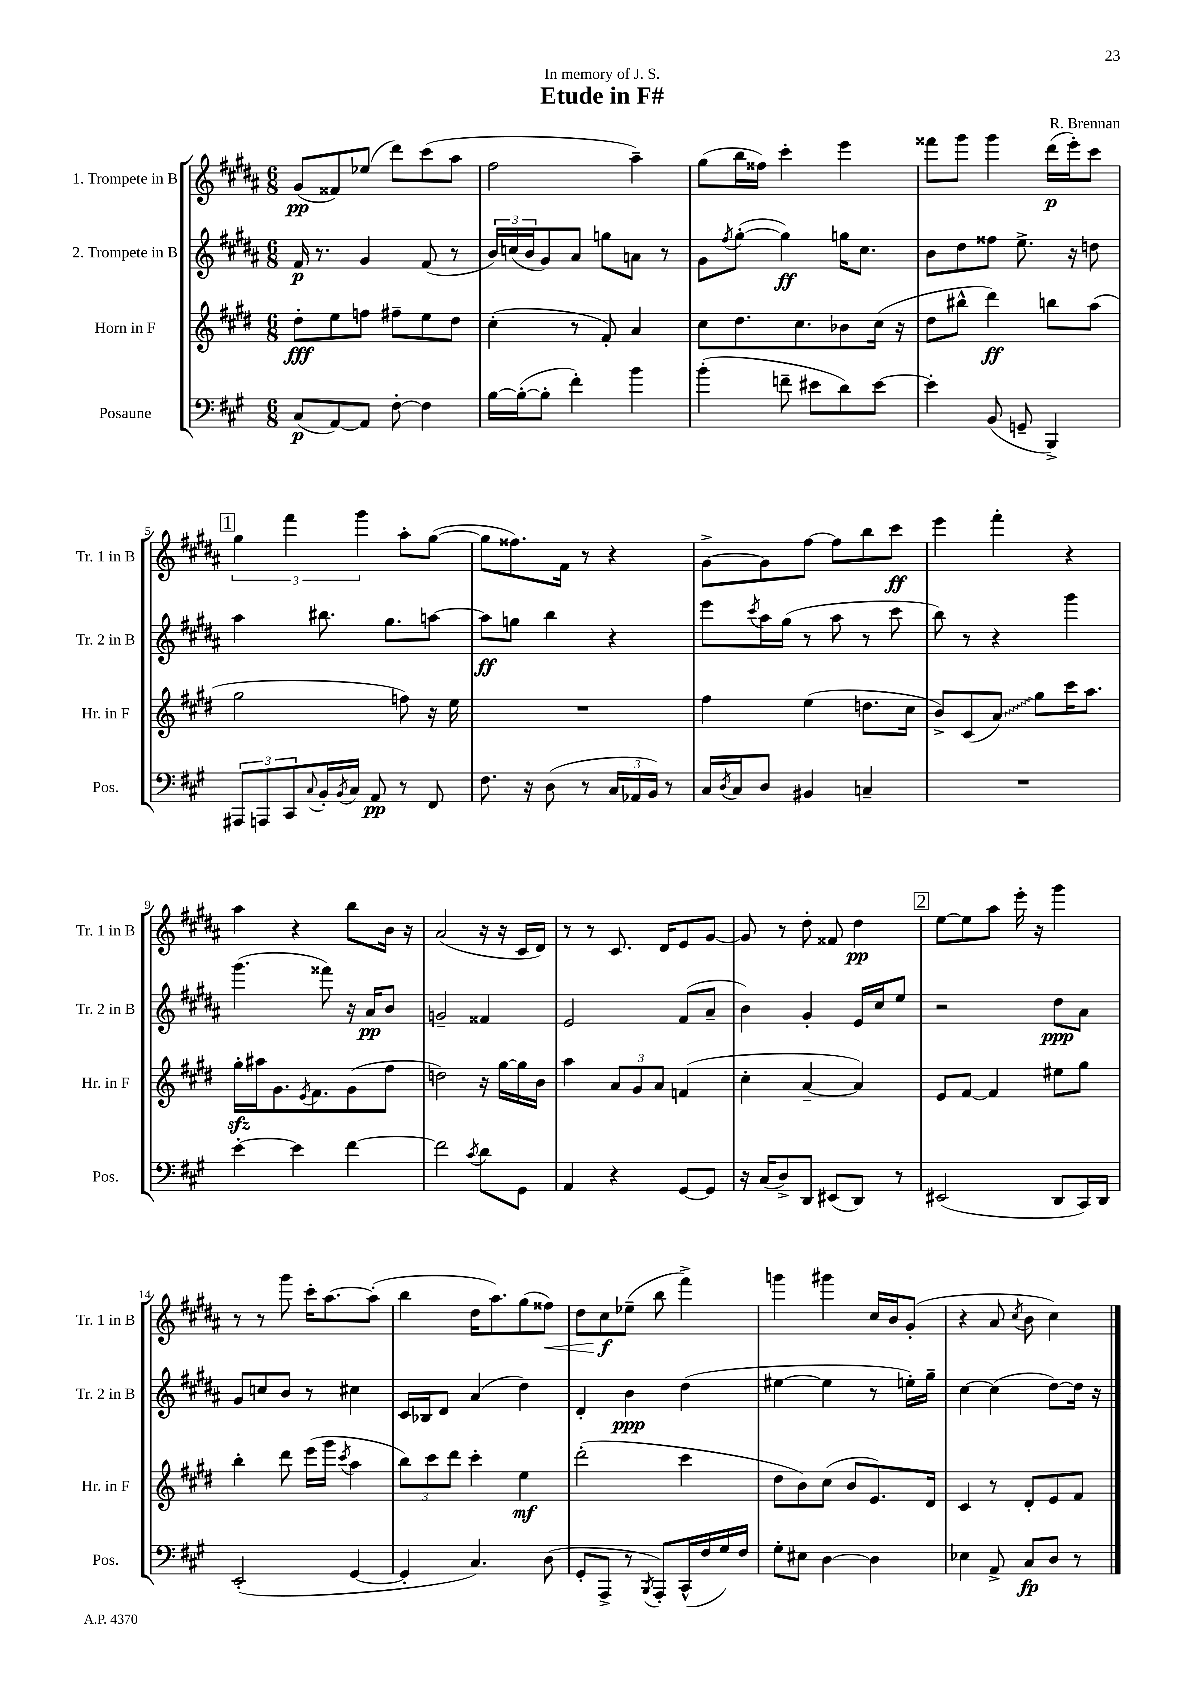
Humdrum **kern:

**kern	**kern	**kern	**kern
*staff4	*staff3	*staff2	*staff1
*clefF4	*clefG2	*clefG2	*clefG2
*k[f#c#g#]	*k[f#c#g#d#]	*k[f#c#g#d#a#]	*k[f#c#g#d#a#]
*M6/8	*M6/8	*M6/8	*M6/8
(8C#/L	8dd#'\L	16f#/	(8g#/L
.	.	8.r	.
[8AA/)	8ee\	.	8f##/)
8AA/]J	8ff\J	4g#/	(8ee-/J
[8F#'\	8ff#~\L	.	8ddd#\L)
4F#\]	8ee\	(8f#/	(8ccc#\
.	8dd#\J	8r	8aa#\J
=	=	=	=
[16B\LL	(4cc#'\	24b/LL)	2ff#\
.	.	(24cc/	.
(16B'\_J	.	.	.
.	.	24b/J	.
8B'\]J	.	8g#/)	.
4f#'\)	8r	8a#/J	.
.	8f#'/)	8gg\L	.
4b\	4a/	8a\J	4aa#~\)
.	.	8r	.
=	=	=	=
(4b'\	8cc#\L	8g#\L	(8gg#\L
.	.	8qff#/	.
.	8.dd#\	([8gg#'\J	16bb\L
.	.	.	16ff##\JJ)
8f~\	.	4gg#\])	4ccc#'\
.	8.cc#\	.	.
8e#\L	.	.	.
8d\)	8b-\	16gg\LK	4eee\
.	.	8.cc#\J	.
[8e#\J	(16cc#\Jk	.	.
.	16r	.	.
=	=	=	=
4e#'\]	8dd#\L	8b\L	8fff##\L
.	8bb#^^\J	8dd#\	8ggg#\J
(8BB/	4ddd#\)	8ff##\J	4ggg#\
8GG~/	.	8.ee^\	.
4BBB^/)	8bb\L	.	(16ddd#\LL
.	.	16r	16eee'\J)
.	(8aa\J	8dd\	8ccc#\J
=	=	=	=
12AAA#/L	2gg#\	4aa#\	6gg#\
12AAA/	.	.	.
12CC#/	.	.	6fff#\
8qqC#/	.	.	.
16BB'/L	.	8.bb#\	.
8qBB/	.	.	.
16C#/JJ	.	.	.
.	.	.	6ggg#\
8AA/	.	.	.
.	.	8.gg#\L	.
8r	8ff\)	.	8aa#'\L
8FF#/	16r	[8aa\J	([8gg#\J
.	16ee\	.	.
=	=	=	=
8.F#\	2.r	8aa\]L	8gg#\]L
.	.	8gg\J	8.ff##\)
16r	.	.	.
(8D\	.	4bb\	.
.	.	.	16f#\Jk
8r	.	.	8r
24C#/LL	.	4r	4r
24AA-/	.	.	.
24BB/JJ)	.	.	.
8r	.	.	.
=	=	=	=
16C#/LL	4ff#\	8eee\L	[8g#^\L
8qD/	.	.	.
16C#/J	.	.	.
.	.	8qccc#/	.
8D/J	.	16aa#\L	8g#\]
.	.	(16gg#\JJ	.
4BB#/	(4ee\	8r	[8ff#\J
.	.	8aa#\	8ff#\]L
4C~/	8.dd\L	8r	8bb\
.	.	8ccc#\	8ccc#\J
.	16cc#\Jk	.	.
=	=	=	=
2.r	8b^/L)	8bb\)	4eee\
.	(8c#/	8r	.
.	8a/J)	4r	4fff#'\
.	8gg#\L	.	.
.	16ccc#\K	4ggg#\	4r
.	8.aa\J	.	.
=	=	=	=
[4e'\	16gg#'\LL	(4.ggg#\	4aa#\
.	16aa#\J	.	.
.	8.g#\	.	.
4e\]	.	.	4r
.	8qe/	.	.
.	8.f#\	.	.
.	.	8fff##\)	.
[4f#\	(8g#\	16r	8bb\L
.	.	16a#/LK	.
.	8ff#\J	8b/J	16b\Jk
.	.	.	16r
=	=	=	=
2f#\]	2dd\)	2g~/	(2a#/
8qc#/	.	.	.
8d\L	16r	4f##/	16r
.	[16gg#\LL	.	16r
8GG#\J	16gg#\]	.	16c#/LL
.	16b\JJ	.	16d#/JJ)
=	=	=	=
4AA/	4aa\	2e/	8r
.	.	.	8r
4r	12a/L	.	8.c#/
.	12g#/	.	.
.	12a/J	.	.
.	.	.	16d#/LK
[8GG#/L	(4f/	(8f#/L	8e/
8GG#/]J	.	8a#~/J	[8g#/J
=	=	=	=
16r	4cc#'\	4b\)	8g#/]
(16C#/LK	.	.	.
8D^/)	.	.	8r
8DD/J	[4a~/	4g#'/	8dd#'\
(8EE#/L	.	.	8f##/
8DD/J)	4a/])	16e/LL	4dd#\
.	.	16cc#/J	.
8r	.	8ee/J	.
=	=	=	=
(2EE#/	8e/L	2r	[8ee\L
.	[8f#/J	.	8ee\]
.	4f#/]	.	8aa#\J
.	.	.	16eee'\
.	.	.	16r
8DD/L	8ee#\L	8dd#\L	4ggg#\
16CC#/L)	8gg#\J	8a#\J	.
16DD/JJ	.	.	.
=	=	=	=
(2EE'/	4bb'\	8g#/L	8r
.	.	8cc/	8r
.	8ddd#\	8b/J	8ggg#\
.	(16eee\LL	8r	16ccc#'\LK
.	16ggg#\JJ	.	[8.aa#\
.	8qccc#/	.	.
[4GG#/	4aa\	4cc#\	.
.	.	.	(8aa#'\]J
=	=	=	=
4GG#'/]	12bb\L)	16c#/LL	4bb\
.	.	16B-/J	.
.	12ccc#\	.	.
.	.	8d#/J	.
.	12ddd#\J	.	.
4.C#/)	4ccc#'\	(4a#/	16dd#\LK
.	.	.	8.aa#\)
.	4ee\	4dd#\)	(8gg#\
(8D\	.	.	8ff##\J)
=	=	=	=
8GG#'/L	(2ddd#'\	4d#'/	8dd#\L
8AAA^/J	.	.	8cc#\
8r	.	4b\	(8ee-~\J
8qBBB/	.	.	.
8AAA'/L)	.	.	8bb\
(16CC#^^/L	4ccc#\	(4dd#\	4fff#^\)
16F#/	.	.	.
16G#/)	.	.	.
16F#/JJ	.	.	.
=	=	=	=
8G#'\L	8dd#\L	[4ee#\	4ggg\
8E#\J	8b\)	.	.
[4D\	(8cc#\J	4ee#\]	4ggg#\
.	8b/L	.	.
4D\]	8.e/)	8r	16cc#/LL
.	.	.	16b/J
.	.	16ee'\LL)	(8g#'/J
.	16d#/Jk	16gg#~\JJ	.
=	=	=	=
4E-\	4c#/	[4cc#\	4r
8AA^/	8r	(4cc#\]	8a#/
.	.	.	8qcc#/
8C#/L	8d#'/L	.	8b\
8D/J	8e/	[8dd#\L)	4cc#\)
8r	8f#/J	16dd#\]Jk	.
.	.	16r	.
==	==	==	==
*-	*-	*-	*-
